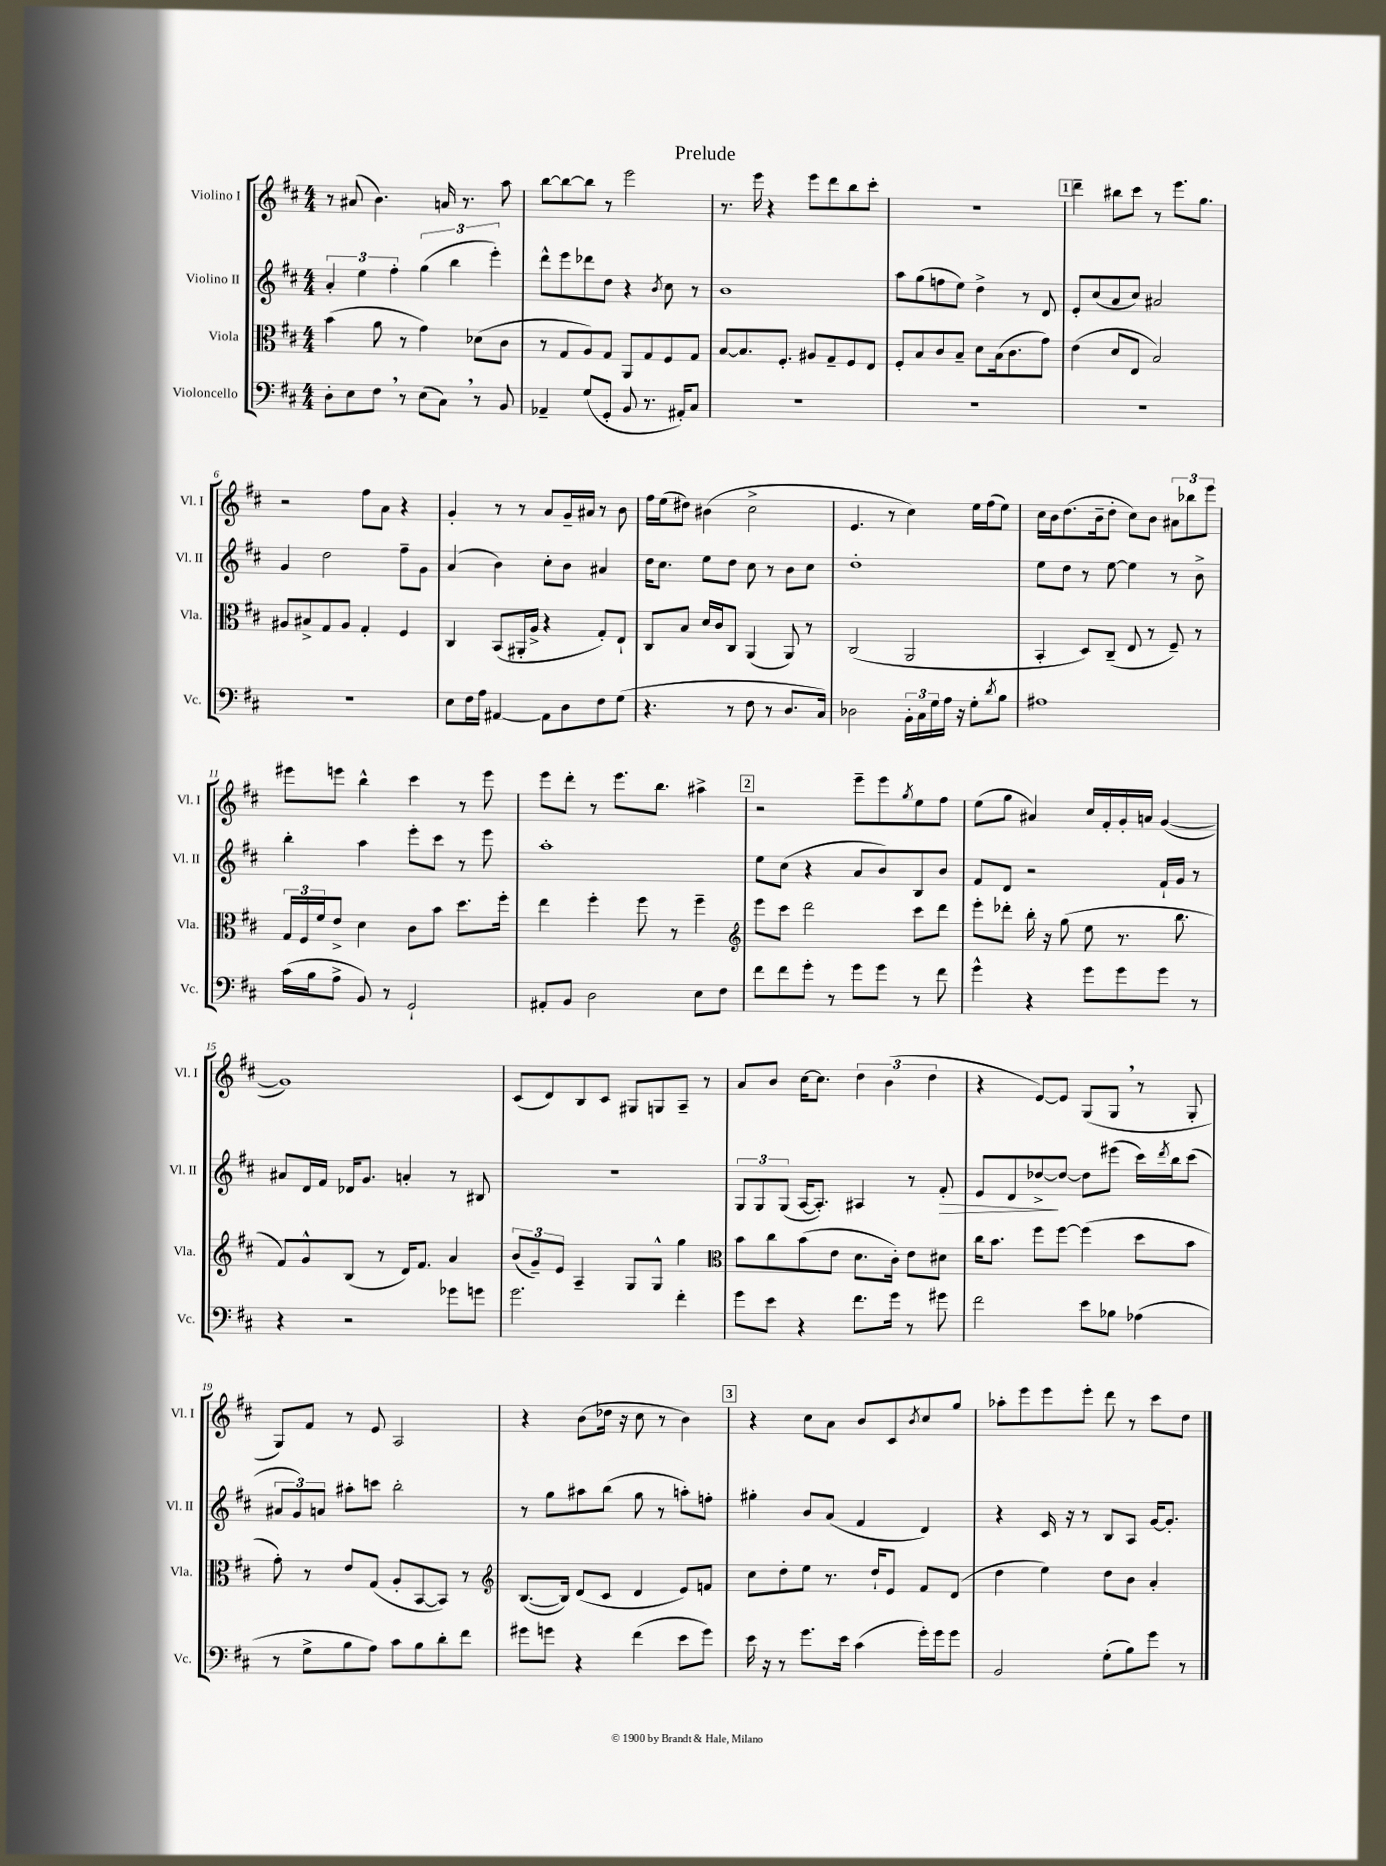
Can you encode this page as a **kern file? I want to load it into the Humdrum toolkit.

**kern	**kern	**kern	**dynam	**kern
*part4	*part3	*part2	*part2	*part1
*staff4	*staff3	*staff2	*staff2	*staff1
*I"Violoncello	*I"Viola	*I"Violino II	*	*I"Violino I
*I'Vc.	*I'Vla.	*I'Vl. II	*	*I'Vl. I
*clefF4	*clefC3	*clefG2	*	*clefG2
*k[f#c#]	*k[f#c#]	*k[f#c#]	*	*k[f#c#]
*M4/4	*M4/4	*M4/4	*	*M4/4
=1	=1	=1	=1	=1
8D'\L	(4b\	6a'/	.	8r
8E\	.	.	.	(8a#X/
.	.	6ee\	.	.
8F#,\J	8a\	.	.	4.b\)
.	.	6ff#'\	.	.
8r	8r	.	.	.
(8E\L	4g\)	(6gg\	.	.
8C#,\J)	.	.	.	16an/
.	.	6bb\	.	.
.	.	.	.	8.r
8r	(8d-X\L	.	.	.
.	.	6eee'\)	.	.
8BB/	8c#\J	.	.	8aa\
=2	=2	=2	=2	=2
4AA-X~/	8r	8ddd^^\L	.	[8bb\L
.	8G/L	8eee\	.	8bb\_
(8G/L	8A/)	8ddd-X\	.	8bb\J]
8GG'/J	8G/J	8dd\J	.	8r
8BB/	8AA/L	4r	.	2eee\
8.r	8G/	.	.	.
.	.	8qb/	.	.
.	8F#/	8cc#\	.	.
16AA#X'/KL)	.	.	.	.
8C#/J	8G/J	8r	.	.
=3	=3	=3	=3	=3
1r	[8B/L	1b	.	8.r
.	8.B/]	.	.	.
.	.	.	.	16eee\
.	.	.	.	4r
.	8.F#'/J	.	.	.
.	8A#X/L	.	.	8eee\L
.	8G~/	.	.	8ddd\
.	8F#/	.	.	8bb\
.	8E/J	.	.	8ccc#'\J
=4	=4	=4	=4	=4
1r	8F#'/L	8aa\L	.	1r
.	8B/	(8gg\	.	.
.	8c#/	8ffn\	.	.
.	8B~/J	8ee\J)	.	.
.	8d\L	4dd^\	.	.
.	(16B\k	.	.	.
.	8.c#\	.	.	.
.	.	8r	.	.
.	8g\J)	8d/	.	.
!!LO:REH:place=s1:t=1
=5	=5	=5	=5	=5
1r	(4e\	8e'/L	.	4ddd~\
.	.	(8cc#/	.	.
.	8d/L	8a/	.	8bb#X\L
.	8E/J	8cc#/J)	.	8ccc#\J
.	2B/)	2a#X/	.	8r
.	.	.	.	8.eee\L
.	.	.	.	8.gg\J
!!LO:LB:g=z
=6	=6	=6	=6	=6
1r	8A#X/L	4g/	.	2r
.	8B#X^/	.	.	.
.	8G/	2dd\	.	.
.	8A#/J	.	.	.
.	4G'/	.	.	8ff#\L
.	.	.	.	8a\J
.	4F#/	8ff#~\L	.	4r
.	.	8g\J	.	.
=7	=7	=7	=7	=7
8E\L	4C#/	(4a/	.	4g'/
16F#\L	.	.	.	.
16A\JJ	.	.	.	.
[4AA#X/	(8BB/L	4b\)	.	8r
.	16AA#X'/L	.	.	8r
.	16A^/JJ	.	.	.
8AA#\L]	4r	8cc#'\L	.	8a/L
8D\	.	8b\J	.	16g~/L
.	.	.	.	16a#X/JJ
8F#\	8G'/L)	4a#X/	.	8r
(8G\J	8E`/J	.	.	8b\
=8	=8	=8	=8	=8
4.r	8C#/L	16dd\KL	.	16ff#\LL
.	.	8.cc#\J	.	(16ee\J
.	8B/J	.	.	8dd#X\J)
.	16d/LL	8ee\L	.	(4b#X\
.	16c#/J	.	.	.
8r	8C#/J	8dd\J	.	.
8F#\	(4AA/	8cc#\	.	2cc#^\
8r	.	8r	.	.
8.D/L	8AA/)	8b\L	.	.
.	8r	8cc#\J	.	.
16C#/Jk)	.	.	.	.
=9	=9	=9	=9	=9
2D-X\	(2C#/	1dd'	.	4.e/
.	.	.	.	8r
24BB'\LL	2AA/	.	.	4cc#\)
24C#\	.	.	.	.
24G\	.	.	.	.
16A\JJ	.	.	.	.
16r	.	.	.	.
8G'\L	.	.	.	16ee\LL
.	.	.	.	(16ff#\J
8qd/	.	.	.	.
8B\J	.	.	.	8ee\J)
=10	=10	=10	=10	=10
1A#X	4BB'/	8ee\L	.	16cc#\LL
.	.	.	.	16b\J
.	.	8dd\J	.	(8.dd\
.	8D/L)	8r	.	.
.	.	.	.	16b~\k
.	(8C#~/J	[8ee\	.	8dd'\J
.	8E/	4ee\]	.	8cc#\L)
.	8r	.	.	8b\J
.	8F#~/)	8r	.	12a#X\L
.	.	.	.	12bb-X\
.	8r	8b^\	.	.
.	.	.	.	12eee\J
!!LO:LB:g=z
=11	=11	=11	=11	=11
(16c#\LL	24G/LL	4bb'\	.	8eee#X\L
.	24F#/	.	.	.
16B\J	.	.	.	.
.	24f#/J	.	.	.
8A^\J	8e^/J	.	.	8eeen\J
8BB/)	4d\	4aa\	.	4bb^^\
8r	.	.	.	.
2GG`/	8c#\L	8eee'\L	.	4ccc#\
.	8b\J	8ccc#\J	.	.
.	8.dd\L	8r	.	8r
.	.	8eee\	.	8eee\
.	16ff#'\Jk	.	.	.
=12	=12	=12	=12	=12
8AA#X'/L	4ee\	1aa'	.	8eee\L
8BB/J	.	.	.	8ddd'\J
2D\	4ff#'\	.	.	8r
.	.	.	.	8.eee\L
.	8ff#\	.	.	.
.	.	.	.	8.bb\J
.	8r	.	.	.
8E\L	4ff#~\	.	.	4aa#X^\
8F#\J	.	.	.	.
!!LO:REH:place=s1:t=2
=13	=13	=13	=13	=13
*	*clefG2	*	*	*
8f#\L	8eee\L	8ee\L	.	2r
8f#\	8ccc#\J	(8cc#\J	.	.
8g'\J	2ddd\	4r	.	.
8r	.	.	.	.
8g\L	.	8a/L	.	8eee~\L
8g\J	.	8b/)	.	8eee\
.	.	.	.	8qgg/
8r	8ccc#\L	8B/	.	8ee\
8f#\	8ddd\J	8b/J	.	8ff#\J
=14	=14	=14	=14	=14
4g^^\	8eee'\L	8f#/L	.	(8ee\L
.	8ddd-X'\J	8d/J	.	8gg\J
4r	16bb'\	2r	.	4a#X/)
.	16r	.	.	.
.	(8gg\	.	.	.
8g\L	8ee\	.	.	16cc#/LL
.	.	.	.	16f#'/
8g\	8.r	.	.	16g'/
.	.	.	.	16an/JJ
8g\J	.	16f#`/LL	.	([4g/
.	8.bb\	16g/JJ	.	.
8r	.	8r	.	.
!!LO:LB:g=z
=15	=15	=15	=15	=15
4r	8f#/L)	8a#X/L	.	1g])
.	8g^^/	16d/L	.	.
.	.	16f#/JJ	.	.
2r	(8B/J	16d-X/KL	.	.
.	.	8.g/J	.	.
.	8r	.	.	.
.	16d/KL)	4an'/	.	.
.	8.f#/J	.	.	.
8g-X\L	4a/	8r	.	.
8gn\J	.	8B#X/	.	.
=16	=16	=16	=16	=16
2.g\	(12b/L	1r	.	(8c#/L
.	12g~/)	.	.	.
.	.	.	.	8d/)
.	12e/J	.	.	.
.	4A~/	.	.	8B/
.	.	.	.	8c#/J
.	8G/L	.	.	8G#X/L
.	8G^^/J	.	.	8Gn/
4f#'\	4gg\	.	.	8A~/J
.	.	.	.	8r
=17	=17	=17	=17	=17
*	*clefC3	*	*	*
8g\L	8b\L	12G/L	.	8a/L
.	.	12G/	.	.
8e\J	8cc#\	.	.	8b/J
.	.	(12G/J	.	.
4r	(8b\	[16A/KL	.	[16cc#\KL
.	.	8.A'/J])	.	8.cc#\J]
.	8e\J	.	.	.
8.f#\L	8.d\L	4A#X/	.	6dd\
.	.	.	.	(6b\
16g\Jk	16c#'\Jk)	.	.	.
8r	8e\L	8r	.	.
.	.	.	.	6dd\
!	!	!	!LO:HP:b	!
8g#X\	8d#X\J	8f#'/	>	.
=18	=18	=18	=18	=18
2f#\	16cc#\KL	8e/L	.	4r
.	8.b\J	.	.	.
.	.	8d/	.	.
.	8ff#\L	[8dd-X^/	.	[8e/L)
.	[8ff#\J	8dd-/J_	]	8e/J]
8e\L	(4ff#\]	8dd-\L]	.	(8G/L
8B-X\J	.	(8eee#X\J	.	8G,/J
(4A-X\	8dd\L	16ccc#\LL)	.	8r
.	.	8qddd/	.	.
.	.	16bb\J	.	.
.	8b\J	(8ccc#\J	.	8G'/
!!LO:LB:g=z
=19	=19	=19	=19	=19
8r	8g'\)	12a#X/L	.	8G/L)
.	.	12g/)	.	.
8G^\L	8r	.	.	8f#/J
.	.	12an/J	.	.
8B\	8e/L	8aa#X'\L	.	8r
8A\J)	(8G/J	8cccn\J	.	8e/
8c#\L	8A'/L	2bb'\	.	2A/
8B\	[8BB/	.	.	.
8d'\	8BB/J])	.	.	.
8f#\J	8r	.	.	.
=20	=20	=20	=20	=20
*	*clefG2	*	*	*
8g#X\L	([8.B/L	8r	.	4r
8gn\J	.	8gg\L	.	.
.	16B/Jk])	.	.	.
4r	(8d/L	8aa#X\	.	(8b\L
.	8c#/J	(8bb\J	.	16dd-X\Jk
.	.	.	.	16r
(4f#\	4d/	8gg\	.	8cc#\
.	.	8r	.	8r
8e\L	8e/L)	8aan'\L)	.	4b\)
8g\J)	8fn/J	8ffn'\J	.	.
!!LO:REH:place=s1:t=3
=21	=21	=21	=21	=21
16e\	8cc#\L	4gg#X'\	.	4r
16r	.	.	.	.
8r	8dd'\	.	.	.
8.g\L	8ee\J	8b/L	.	8cc#\L
.	8.r	(8a/J	.	8a\J
16e\Jk	.	.	.	.
(4c#\	.	4f#/	.	8b/L
.	16dd`/KL	.	.	.
.	8e/J	.	.	8c#/
.	.	.	.	8qb/
16g'\LL)	8f#/L	4d/)	.	8cc#/
16g\J	.	.	.	.
8g\J	(8d/J	.	.	8gg/J
=22	=22	=22	=22	=22
2BB/	4dd\	4r	.	8aa-X'\L
.	.	.	.	8eee\
.	4ee\)	16c#/	.	8eee\
.	.	16r	.	.
.	.	8r	.	8eee'\J
(8G'\L	8dd\L	8B/L	.	8ddd\
8B\)	8b\J	8A/J	.	8r
8g\J	4a'/	[16g/KL	.	8ccc#\L
.	.	8.g'/J]	.	.
8r	.	.	.	8dd\J
==	==	==	==	==
*-	*-	*-	*-	*-
